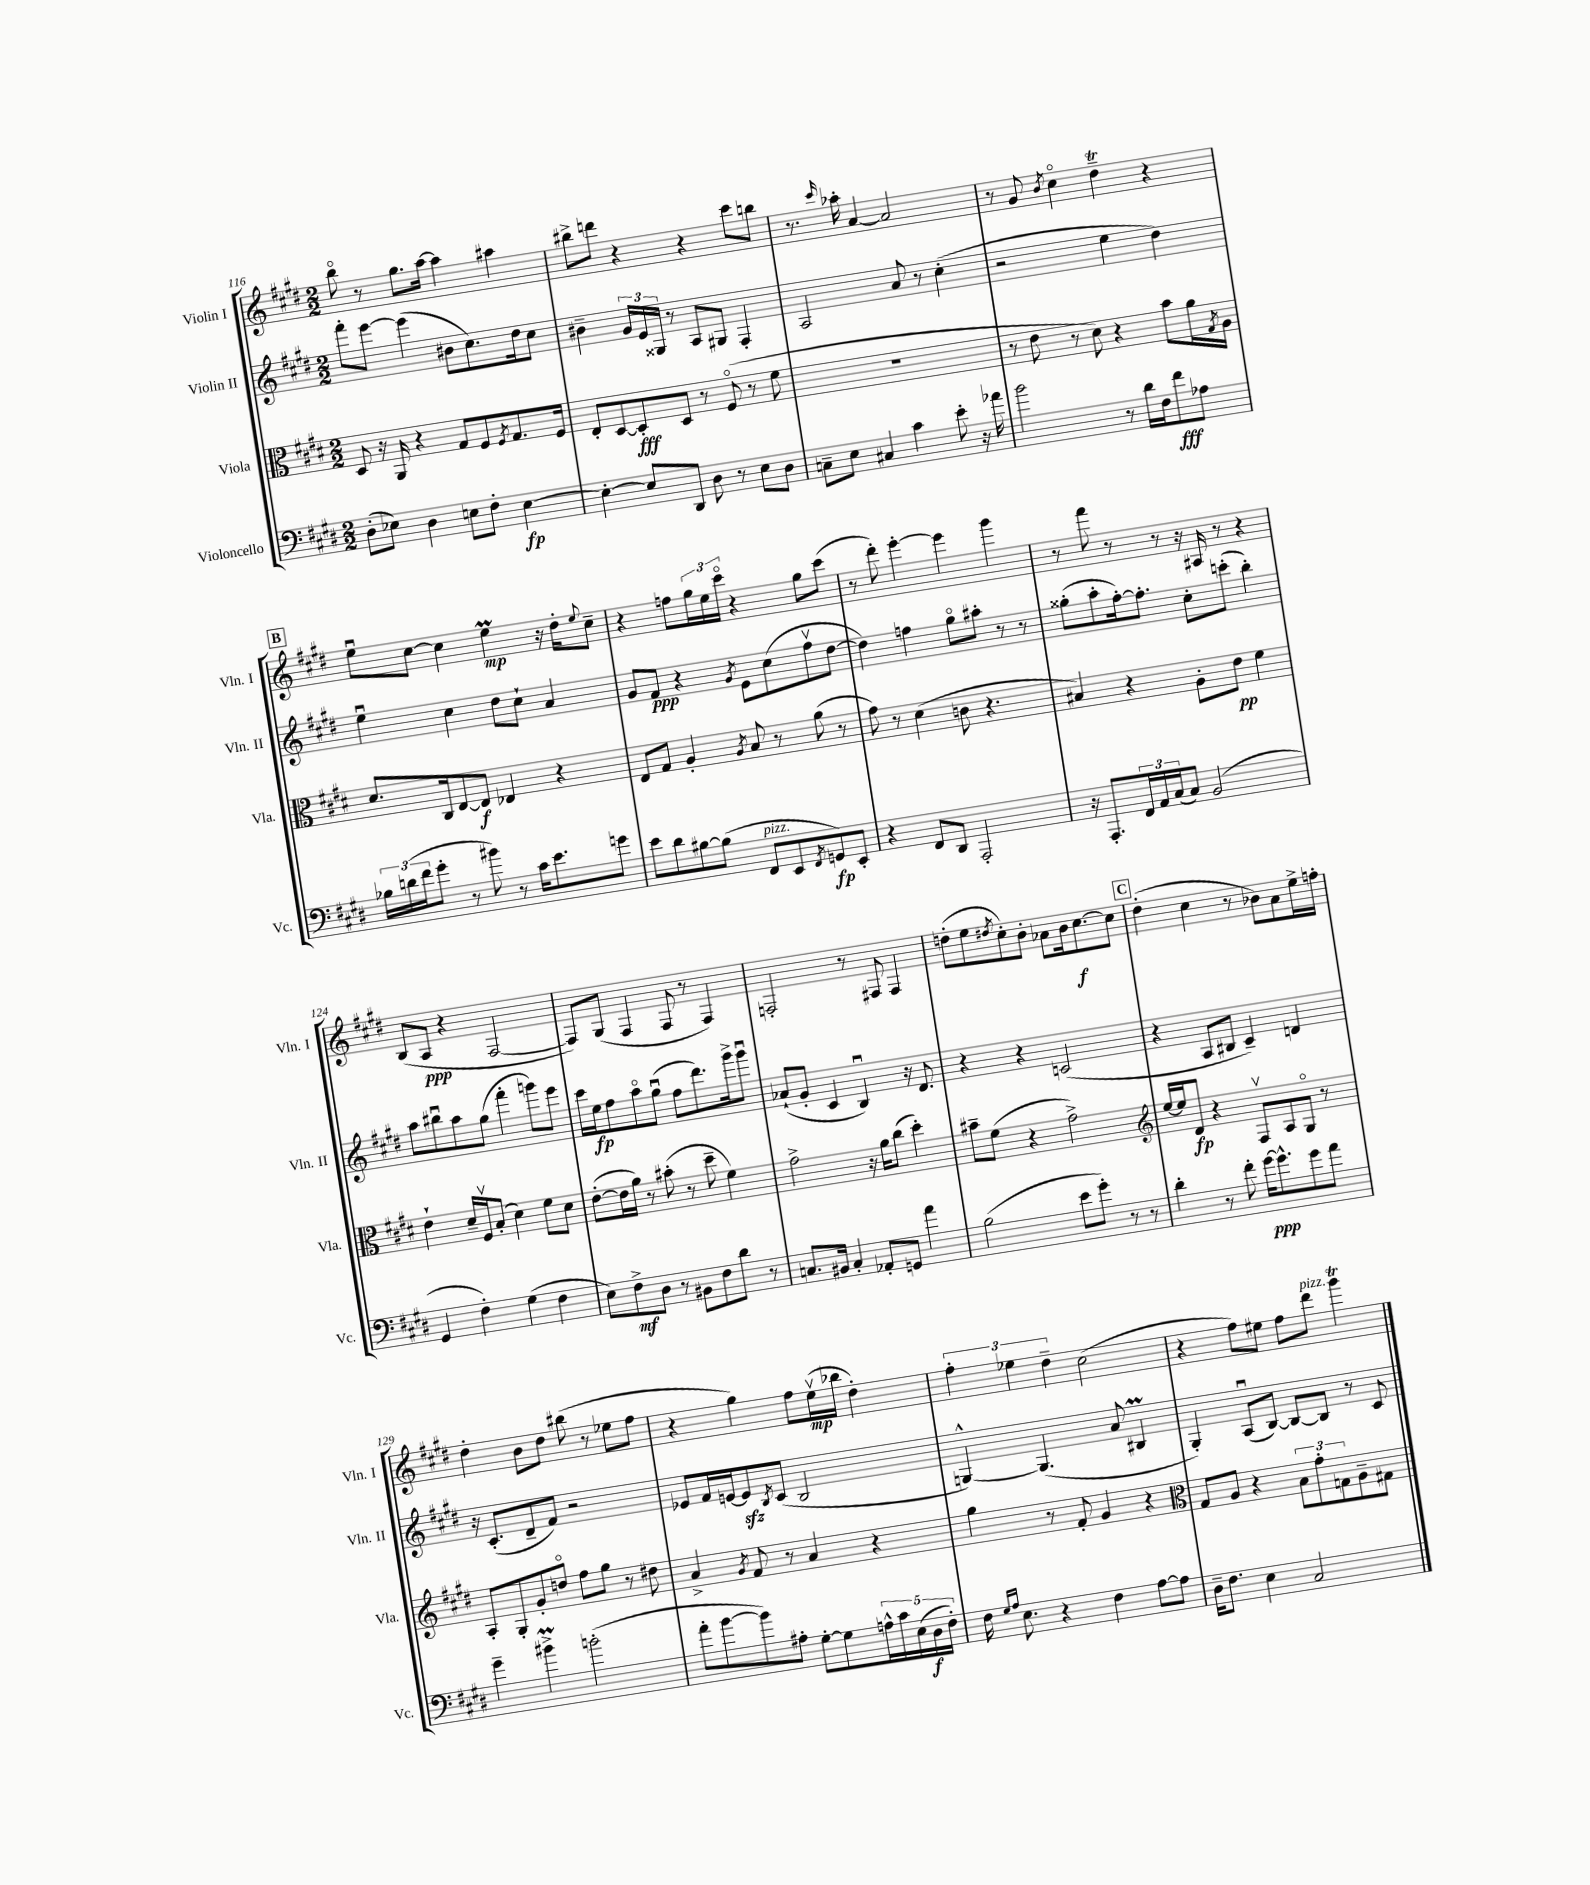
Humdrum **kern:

**kern	**kern	**kern	**kern
*staff4	*staff3	*staff2	*staff1
*clefF4	*clefC3	*clefG2	*clefG2
*k[f#c#g#d#]	*k[f#c#g#d#]	*k[f#c#g#d#]	*k[f#c#g#d#]
*M2/2	*M2/2	*M2/2	*M2/2
(8D#'	8D#	8fff#'	8bbo
8E-)	16r	[8eee	8r
.	16AA	.	.
4D#	4r	(4eee]	8.gg#
.	.	.	[16aa
8E	8G#	8b#	4aa]
8F#'	8F#	8.cc#)	.
.	8qF#	.	.
[4E	8.G#	.	4aa#
.	.	16dd#	.
.	.	8cc#	.
.	16F#	.	.
=	=	=	=
4E'_	8E'	4b#~	8bb#^
.	[8D#	.	8ddd
8E]	8D#']	24g#	4r
.	.	24e	.
.	.	24G##	.
8DD#	8D#	8r	.
8D#	8r	8A	4r
8r	(8F#o	8G#	.
8E	8r	4F#'	8ccc#
8D#	8f#	.	8bb
=	=	=	=
8C~	1r	2A	8.r
8E	.	.	.
.	.	.	16qqccc#
.	.	.	16aa-'
4C#	.	.	[4a
4c#	.	8a	2a]
.	.	8r	.
8e'	.	(4cc#'	.
16r	.	.	.
16a-	.	.	.
=	=	=	=
2b	8r	2r	8r
.	8e	.	8g#
.	.	.	8qb
.	8r	.	4cc#o
.	8d#)	.	.
8r	4r	4ee	4dd#~
16d#	.	.	.
16F#	.	.	.
8f#	8b	4dd#)	4r
8A-	16a	.	.
.	8qG#	.	.
.	16A	.	.
=	=	=	=
24B-	8.d#	4eeu	8eeu
(24d	.	.	.
24f#	.	.	.
8g#'	.	.	[8cc#
.	16C#	.	.
8r	[8E	4cc#	4cc#]
8b#)	8E]	.	.
8r	4E-	8dd#	4ee
16c#	.	8cc#`	.
8.e	.	.	.
.	4r	4a	16r
.	.	.	16dd#'
.	.	.	8qqee
8g	.	.	8cc#~
=	=	=	=
8e	8E	8g#	4r
8d#	8G#	8f#	.
[8B#	4A'	4r	8ff
(8B#]	.	.	24gg#
.	.	.	24ee
.	.	.	24ccc#o
.	8qA	8qg#	.
8FF#	8B	8e	4r
8EE	8r	(8cc#	.
8qFF#	.	.	.
8GG)	(8a	8ff#v	8gg#
8EE'	8r	[8dd#	(8ccc#
=	=	=	=
4r	8g#)	4dd#])	8r
.	8r	.	8ddd#')
8FF#	(4d#	4ff	[4eee'
8DD#	.	.	.
2AAA'	8c	8gg#o	4eee]
.	4.r	8aa#'	.
.	.	8r	4ggg#
.	.	8r	.
=	=	=	=
16r	4B#)	(8gg##'	8r
8.AAA'	.	.	.
.	.	8aa'	8fff#
24FF#	4r	[16ff#')	8r
24AA	.	.	.
.	.	8.ff#']	.
(24C#	.	.	.
8C#)	.	.	8r
(2BB	8A'	8cc#'	16r
.	.	.	16A#
.	8e	(8ccc'	8r
.	4f#	4bb')	4r
=	=	=	=
4GG#	4e`	8aa	(8B
.	.	8bb#u	8A
4F#')	16d#~	8aa	4r
.	16F#v	.	.
.	(8B'	(8gg#	.
(4G#	4d#)	4fff#'	[2F#
4F#	8f#	8ggg)	.
.	8d#	8eee	.
=	=	=	=
8E)	([8e'	16ccc#	8F#])
.	.	16ee	.
8F#^	16e]	8ff#	(8G#
.	16a)	.	.
8D#	8r	8aao	4F#
8r	(8b#'	(8gg#u	.
8BB#	8r	8ff#	8F#
8F#	8dd#~	8.ddd#)	8r
8d#	4f#)	.	4F#)
.	.	16ggg#^	.
8r	.	8ggg#u	.
=	=	=	=
8.C	2g#^	(8a-`	2F'
.	.	8g#'	.
16BB#	.	.	.
4C'	.	4c#	.
8AA-'	16r	4Bu)	8r
.	16a	.	.
8GG	(8cc#	.	8F#
4a	4dd#')	16r	4F#
.	.	8.d#	.
=	=	=	=
(2B	8b#~	4r	(8dd'
.	(8f#	.	8ee
.	.	.	8qdd#
.	4r	4r	8cc#')
.	.	.	8b'
8e	2g#^)	(2c	8a-
8g#')	.	.	16b
.	.	.	[8.cc#
8r	.	.	.
8r	.	.	8cc#]
=	=	=	=
*	*clefG2	*	*
4d#'	[16ee	4r	(4dd#'
.	16ee]	.	.
.	8d#	.	.
8r	4r	8A	4cc#
8f#'	.	8B#	.
[16g#	8F#v	4c#~)	8r
8.g#^^]	.	.	.
.	8A	.	8b-)
8g#	8G#o	4d	8a
8a	8r	.	16ee^
.	.	.	16ff'
=	=	=	=
4g#~	8A'	16r	4dd#'
.	.	(8.c#'	.
.	8G#'	.	.
4b#^	8g#'	8d#~	8b
.	8ddo	8f#)	8dd#
(2b'	8ff#	2r	(8bb#
.	8gg#	.	8r
.	8r	.	8ee-
.	8dd#	.	8ff#
=	=	=	=
8a'	4a^	8e-	4r
[8b	.	16f#	.
.	.	[16e	.
.	8qg#	.	.
8b])	8f#	8e]	4gg#)
.	.	8qB	.
8A#'	8r	(8c#	.
[8G#'	4a	2B	8ff#
8G#]	.	.	(16eev
.	.	.	16bb-
20A^^	4r	.	4dd#')
20c#	.	.	.
(20E	.	.	.
20D#	.	.	.
20F#')	.	.	.
=	=	=	=
16F#	4gg#	[4G^^)	6ff#'
16qqG#	.	.	.
16qqA	.	.	.
8.E	.	.	.
.	.	.	6ee-
4r	8r	(4.G]	.
.	.	.	6dd#~
.	8f#'	.	.
4F#	4g#	.	(2cc#
.	.	8a	.
[8A	4r	4B#	.
8A]	.	.	.
=	=	=	=
*	*clefC3	*	*
16D#~	8G#	4G#')	4r
8.F#	.	.	.
.	8A	.	.
4E	4r	(8Au	8ff#)
.	.	[8B)	8ee#
2C#	12B	8B_	8ff#
.	12g#'	.	.
.	.	8B]	8ddd#
.	12G	.	.
.	8A~	8r	4ggg#
.	8G#	8c#	.
==	==	==	==
*-	*-	*-	*-
